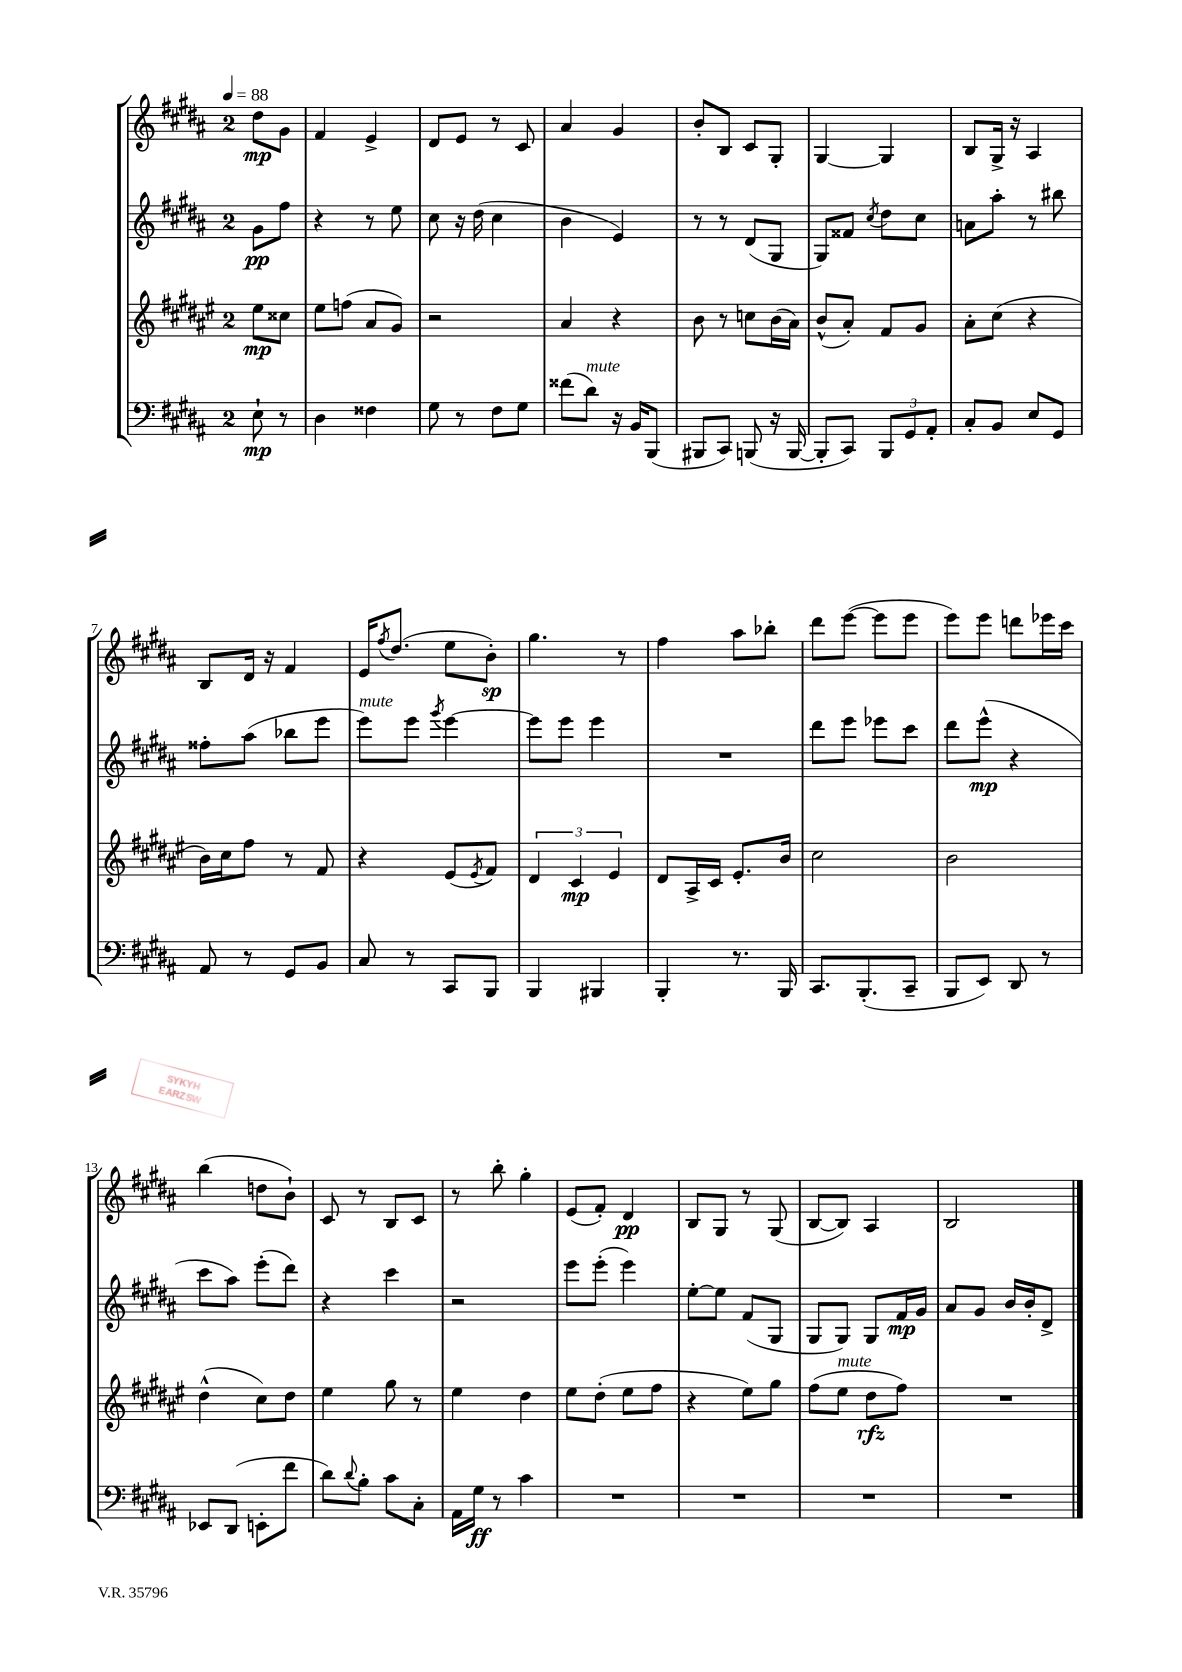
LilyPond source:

<<
\new StaffGroup <<
\new Staff = "s0" {
    \clef treble \key b \major \once \override Staff.TimeSignature.style = #'single-digit \time 2/4 \partial 4 \tempo 4 = 88
    dis''8\mp gis'8 |
    fis'4 e'4-> |
    dis'8 e'8 r8 cis'8 |
    ais'4 gis'4 |
    b'8-. b8 cis'8 gis8-. |
    gis4~ gis4 |
    b8 gis16-> r16 ais4 |
    b8 dis'16 r16 fis'4 |
    e'16 \acciaccatura { fis''8 } dis''8.( e''8 b'8-.\sp) |
    gis''4. r8 |
    fis''4 ais''8 bes''8-. |
    dis'''8 e'''8~( e'''8 e'''8 |
    e'''8) e'''8 d'''8 ees'''16 cis'''16 |
    b''4( d''8 b'8-!) |
    cis'8 r8 b8 cis'8 |
    r8 b''8-. gis''4-. |
    e'8( fis'8-.) dis'4\pp |
    b8 gis8 r8 gis8( |
    b8~ b8) ais4 |
    b2 \bar "|." |
}
\new Staff = "s1" {
    \clef treble \key b \major \once \override Staff.TimeSignature.style = #'single-digit \time 2/4 \partial 4
    gis'8\pp fis''8 |
    r4 r8 e''8 |
    cis''8 r16 dis''16( cis''4 |
    b'4 e'4) |
    r8 r8 dis'8( gis8 |
    gis8) fisis'8 \acciaccatura { cis''8 } dis''8 cis''8 |
    a'8 ais''8-. r8 bis''8 |
    fisis''8-. ais''8( bes''8 e'''8 |
    e'''8^\markup { \italic "mute" }) e'''8 \acciaccatura { gis'''8 } e'''4~ |
    e'''8 e'''8 e'''4 |
    R2 |
    dis'''8 e'''8 ees'''8 cis'''8 |
    dis'''8 e'''8-^\mp( r4 |
    cis'''8 ais''8) e'''8-.( dis'''8) |
    r4 cis'''4 |
    r2 |
    e'''8 e'''8-.( e'''4) |
    e''8~-. e''8 fis'8( gis8 |
    gis8 gis8) gis8 fis'16\mp gis'16 |
    ais'8 gis'8 b'16 b'16-. dis'8-> \bar "|." |
}
\new Staff = "s2" {
    \clef treble \key fis \major \once \override Staff.TimeSignature.style = #'single-digit \time 2/4 \partial 4
    eis''8\mp cisis''8 |
    eis''8 f''8( ais'8 gis'8) |
    r2 |
    ais'4 r4 |
    b'8 r8 c''8 b'16( ais'16) |
    b'8-^( ais'8-.) fis'8 gis'8 |
    ais'8-. cis''8( r4 |
    b'16) cis''16 fis''8 r8 fis'8 |
    r4 eis'8( \acciaccatura { eis'8 } fis'8) |
    \tuplet 3/2 { dis'4 cis'4\mp eis'4 } |
    dis'8 ais16-> cis'16 eis'8.-. b'16 |
    cis''2 |
    b'2 |
    dis''4-^( cis''8) dis''8 |
    eis''4 gis''8 r8 |
    eis''4 dis''4 |
    eis''8 dis''8-.( eis''8 fis''8 |
    r4 eis''8) gis''8 |
    fis''8( eis''8^\markup { \italic "mute" } dis''8\rfz fis''8) |
    R2 \bar "|." |
}
\new Staff = "s3" {
    \clef bass \key b \major \once \override Staff.TimeSignature.style = #'single-digit \time 2/4 \partial 4
    e8-!\mp r8 |
    dis4 fisis4 |
    gis8 r8 fis8 gis8 |
    fisis'8( dis'8^\markup { \italic "mute" }) r16 b,16 b,,8( |
    bis,,8 cis,8) b,,8( r16 b,,16~ |
    b,,8-. cis,8) \tuplet 3/2 { b,,8 gis,8 ais,8-. } |
    cis8-. b,8 e8 gis,8 |
    ais,8 r8 gis,8 b,8 |
    cis8 r8 cis,8 b,,8 |
    b,,4 bis,,4 |
    b,,4-. r8. b,,16 |
    cis,8. b,,8.-.( cis,8-- |
    b,,8 e,8) dis,8 r8 |
    ees,8 dis,8( e,8-. fis'8 |
    dis'8) \appoggiatura { dis'8 } b8-. cis'8 cis8-. |
    ais,16 gis16\ff r8 cis'4 |
    R2 |
    R2 |
    R2 |
    R2 \bar "|." |
}
>>
>>
